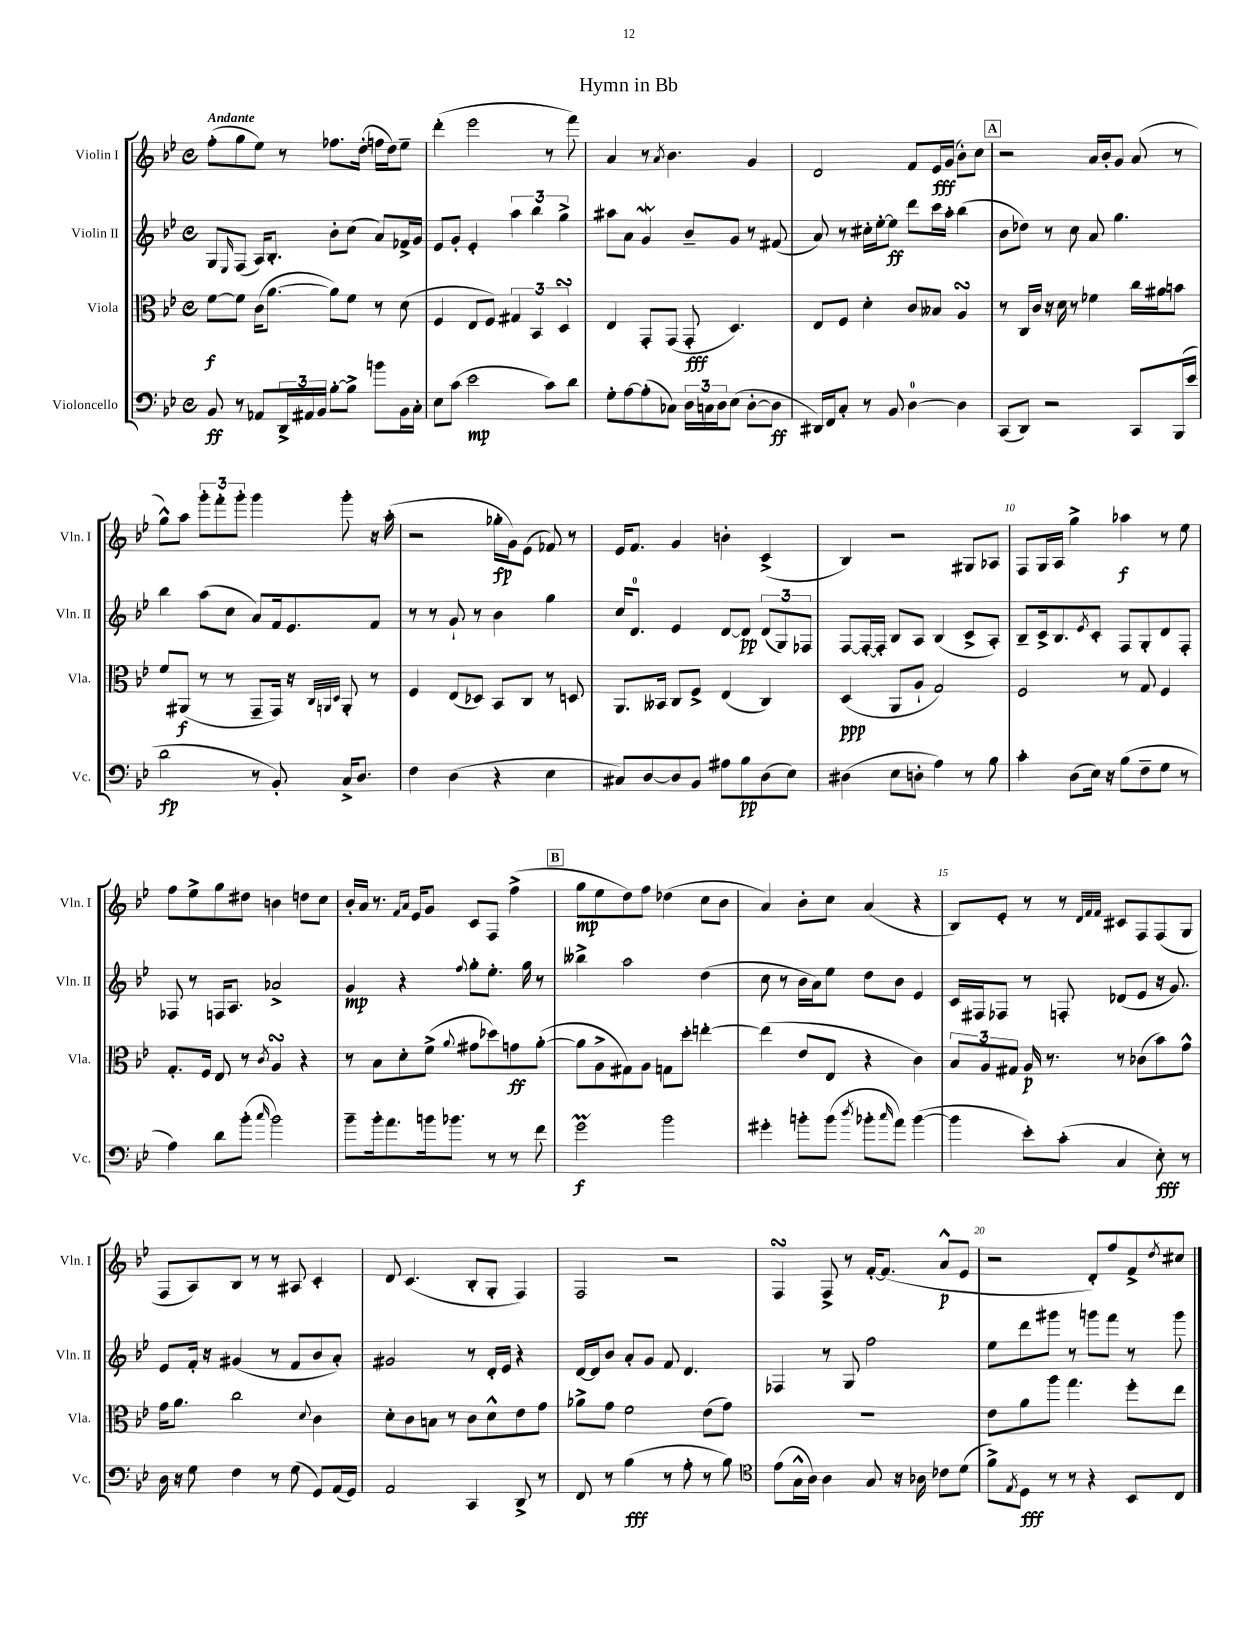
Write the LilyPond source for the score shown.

\header { title = "Hymn in Bb" }
<<
\new StaffGroup <<
\new Staff = "s0" \with { instrumentName = "Violin I" shortInstrumentName = "Vln. I" } {
    \clef treble \key bes \major \defaultTimeSignature \time 4/4 \tempo "Andante"
    f''8-.( g''8 ees''8) r8 fes''8. d''16-.( f''16 d''16) ees''8-- |
    d'''4-.( ees'''2 r8 f'''8) |
    a'4 r8 \acciaccatura { a'8 } bes'4. g'4 |
    d'2 f'8 ees'16\fff g'16( bes'8-.) c''8 |
    \mark \markup { \box "A" } r2 a'16 bes'16-. g'8 a'8( r8 |
    g''8-^) a''8 \tuplet 3/2 { g'''8-. f'''8-. g'''8-. } g'''4 g'''8-. r16 a''16-.( |
    r2 ges''16-.\fp g'16) ees'8( fes'8) r8 |
    ees'16 f'8. g'4 b'4-. c'4->( |
    bes4) r2 gis8 aes8 |
    f8 g16 a16 g''4-> aes''4\f r8 ees''8 |
    f''8 ees''8-> g''8 dis''8 b'4 d''8 c''8 |
    bes'16-. a'16 r8. \grace { f'16 a'16 } ees'16 g'8 c'8 f8 f''4->( |
    \mark \markup { \box "B" } g''8\mp ees''8 d''8) f''8 des''4( c''8 bes'8 |
    a'4) bes'8-. c''8 a'4( r4 |
    bes8) ees'8-. r8 r8 \grace { d'32 f'32 f'32 } cis'8 f8 f8( g8 |
    f8 a8) bes8 r8 r8 ais8 c'4-. |
    d'8 c'4.( bes8-. g8-. f4) |
    f2 r2 |
    f4\turn f8-> r8 f'16~-. f'8.( a'8-^\p ees'8 |
    r2 d'8-.) f''8 f'8-> \acciaccatura { d''8 } cis''8 \bar "|." |
}
\new Staff = "s1" \with { instrumentName = "Violin II" shortInstrumentName = "Vln. II" } {
    \clef treble \key bes \major \defaultTimeSignature \time 4/4
    g8 \grace { ees16 } f8( a16) bes8.-. bes'8-. c''8( a'8) fes'16-> g'16 |
    ees'8 g'8-. ees'4-. \tuplet 3/2 { a''4 bes''4 g''4-> } |
    ais''8 a'8 g'4\mordent bes'8-- g'8 r8 fis'8( |
    a'8) r8 cis''16-. ees''16~-. ees''8\ff d'''8 c'''16 a''16-. bes''4( |
    \mark \markup { \box "A" } bes'8 des''8) r8 c''8 a'8 g''4. |
    bes''4 a''8( c''8 a'8) f'16 ees'8. f'8 |
    r8 r8 g'8-! r8 bes'4 g''4 |
    c''16 d'8.-0 ees'4 d'8~ d'8\pp \tuplet 3/2 { d'8( g8) fes8 } |
    f8~ f16~-. f16-. bes8 a8 bes4( c'8-> a8-.) |
    bes8-- c'16-> bes8. \acciaccatura { ees'8 } c'8-. f8 g8-. d'8 f8-. |
    fes8 r8 f16 a8. aes'2-> |
    g'4\mp r4 \appoggiatura { f''8 } g''8-. ees''8.-. g''16 r8 |
    \mark \markup { \box "B" } beses''4-> a''2 d''4( |
    c''8 r8 bes'16 a'16) ees''8 d''8 bes'8 ees'4 |
    c'16 fis16 fes8 r8 f8-. des'8( ees'8 r16 g'8.) |
    ees'8 f'16-. r16 gis'4( r8 f'8 bes'8 a'8-.) |
    gis'2 r8 d'16-. ees'16 r4 |
    d'16~ d'16 bes'8 a'8-. g'8 f'8 d'4. |
    fes4 r8 g8 f''2 |
    ees''8 d'''8 gis'''8 r8 g'''8 f'''8 r8 g'''8 \bar "|." |
}
\new Staff = "s2" \with { instrumentName = "Viola" shortInstrumentName = "Vla." } {
    \clef alto \key bes \major \defaultTimeSignature \time 4/4
    f'8~\f f'8 c'16( a'8.~ a'8) f'8 r8 d'8( |
    f4 ees8 f8) \tuplet 3/2 { gis4 bes,4 d4\turn } |
    ees4 g,8-. g,8( g,8-.\fff d4.) |
    ees8 f8 d'4-. c'8 beses8 a4\turn |
    \mark \markup { \box "A" } r8 c16 c'16 r16 d'16 r8 fes'4 c''16 ais'16 b'8 |
    f'8 ais,8\f( r8 r8 g,8-- g,16) r16 \grace { c32 a,32 d32 } a,8-. r8 |
    f4 ees8( des8) bes,8 c8 r8 d8 |
    a,8. beses,16 c8 f8-> ees4( c4) |
    d4\ppp( a,8 a8-! g2) |
    f2 r8 g8 f4 |
    g8.-. f16 ees8 r8 \acciaccatura { c'8 } a4\turn r4 |
    r8 bes8 d'8-. f'8->( \appoggiatura { a'8 } gis'8 des''8) g'8\ff a'8~-.( |
    \mark \markup { \box "B" } a'8 a8-> gis8) a8 g8 d''8-. e''4~-. |
    e''4( ees'8 ees8 r4 c'4) |
    \tuplet 3/2 { bes8 a8 gis8 } a16\p r8. r8 ces'8( bes'8) g'8-^ |
    g'16 a'8. c''2 \appoggiatura { d'8 } c'4 |
    d'8-. c'8 b8 r8 c'8 d'8-^ ees'8 g'8 |
    aes'8-> g'8 f'2 ees'8( g'8) |
    R1 |
    ees'8 a'8 a''8 g''4. f''8-. ees''8 \bar "|." |
}
\new Staff = "s3" \with { instrumentName = "Violoncello" shortInstrumentName = "Vc." } {
    \clef bass \key bes \major \defaultTimeSignature \time 4/4
    bes,8\ff r8 aes,8 \tuplet 3/2 { d,16-> ais,16 bes,16 } bes8~-. bes8-> b'8 bes,16 c16-. |
    ees8 c'8( ees'2\mp c'8) d'8 |
    g8-. a8~ a8-.( ces8) \tuplet 3/2 { d16 c16 d16 } ees8( d8~-. d8\ff |
    dis,16) f,16 c8-. r8 bes,8 d4-0~ d4 |
    \mark \markup { \box "A" } c,8( d,8) r2 c,8 bes,,16( ees'16 |
    d'2\fp r8 bes,8-.) c16-> d8. |
    f4 d4( r4 ees4 |
    cis8) d8~ d8 bes,8 ais8 bes8\pp d8( ees8) |
    dis4( ees8 d8-. a4) r8 bes8 |
    c'4-. d8( ees16) r16 bes8( f8-- g8 r8 |
    a4) d'8 bes'8-.( \grace { c''16 } bes'2) |
    bes'8-- bes'16-. a'8. b'16 bes'8. r8 r8 f'8 |
    \mark \markup { \box "B" } g'2\prall\f bes'2 |
    gis'4-. b'8-. b'8( \acciaccatura { d''8 } bes'8-. \grace { c''16 } a'8) bes'4~( |
    bes'4 ees'8-.) c'8-.( c4 ees8-.\fff) r8 |
    d16 r16 g8 f4 r8 g8( g,8) a,16( g,16) |
    a,2 c,4 d,8-> r8 |
    f,8 r8 bes4\fff( r8 a8-. r8 bes8) |
    \clef tenor ees'8( g16-^ a16) a4 g8 r16 aes16 ces'8 d'8( |
    f'8->) \acciaccatura { ees8 } d8\fff r8 r8 r4 bes,8 c8 \bar "|." |
}
>>
>>
\layout { \context { \Score \override BarNumber.break-visibility = ##(#f #t #t) barNumberVisibility = #(every-nth-bar-number-visible 5) } }
